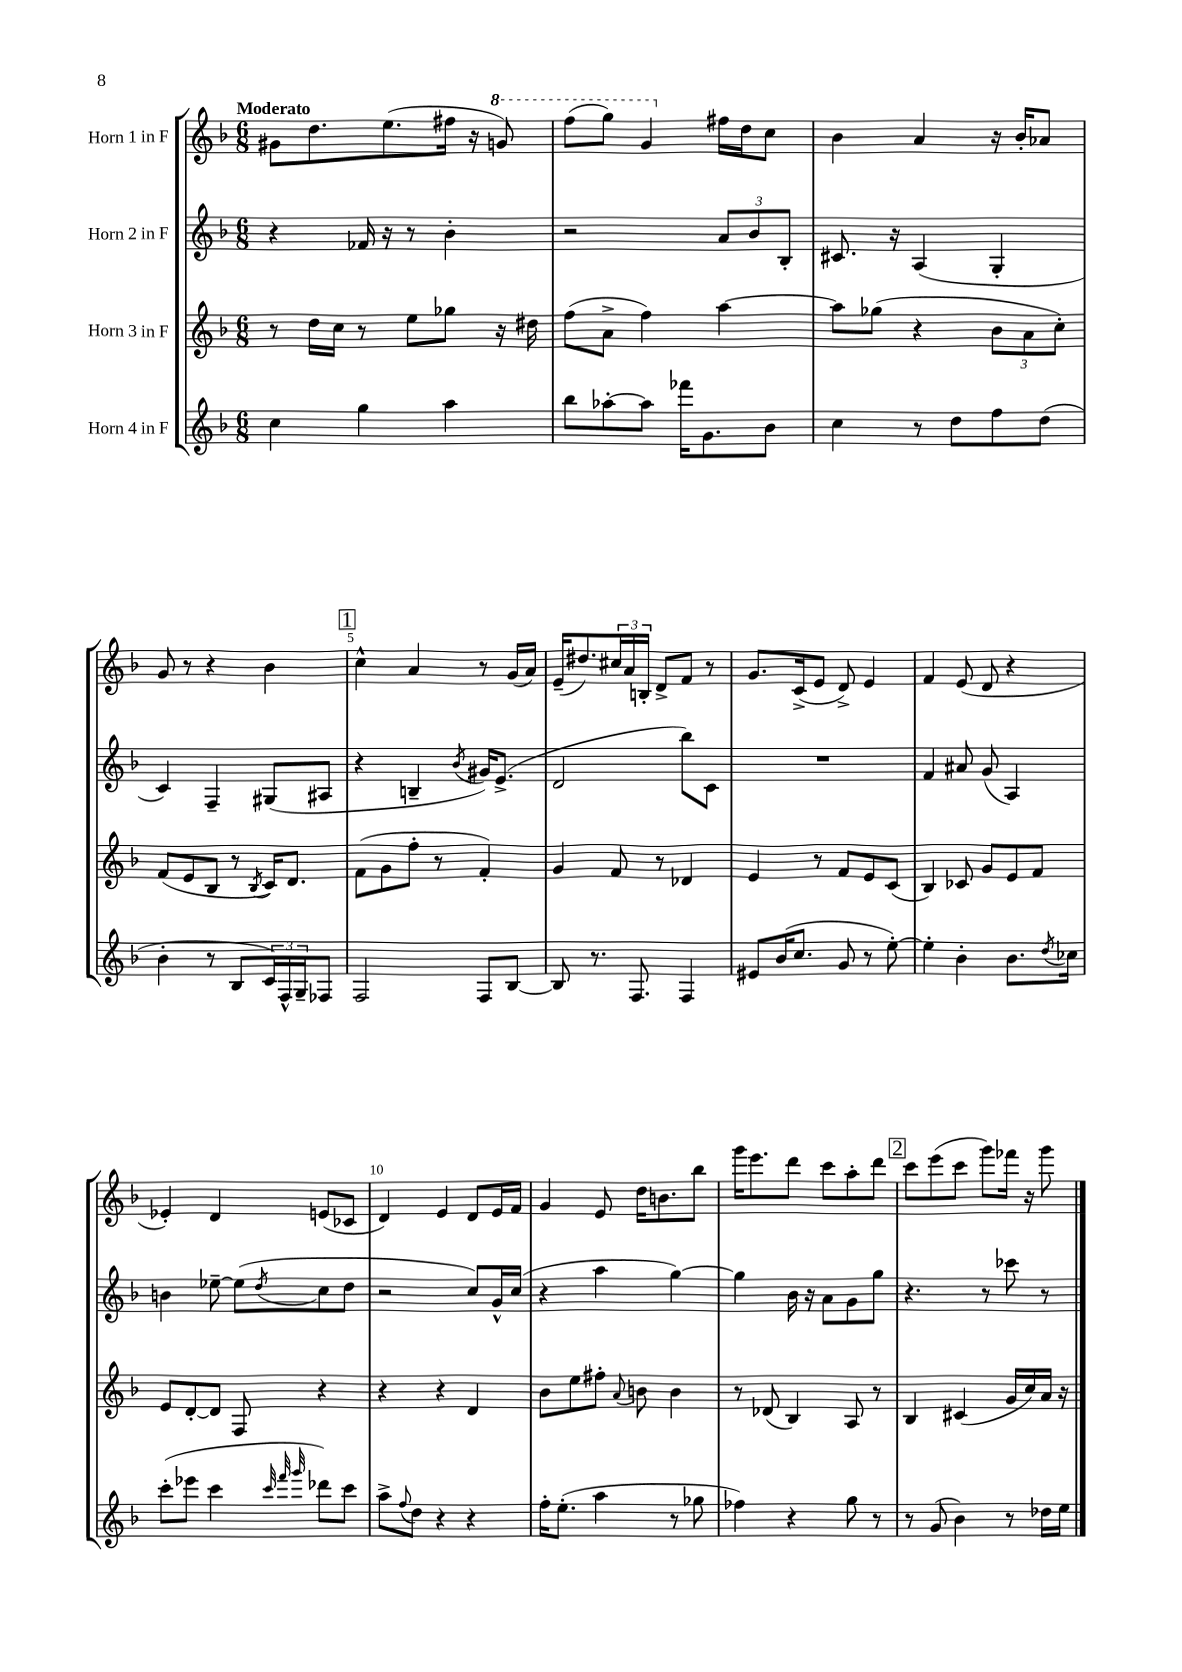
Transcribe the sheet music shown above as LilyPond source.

<<
\new StaffGroup <<
\new Staff = "s0" \with { instrumentName = "Horn 1 in F" } {
    \clef treble \key f \major \numericTimeSignature \time 6/8 \tempo "Moderato"
    gis'8 d''8. e''8.( fis''16 r16 \ottava #1 g''!8) |
    f'''8( g'''8) g''4 \ottava #0 fis''16 d''16 c''8 |
    bes'4 a'4 r16 bes'16-. aes'8 |
    g'8 r8 r4 bes'4 |
    \mark \markup { \box "1" } c''4-^ a'4 r8 g'16( a'16) |
    e'16--( dis''8.) \tuplet 3/2 { cis''16 a'16 b16-. } d'8-> f'8 r8 |
    g'8. c'16->( e'8 d'8->) e'4 |
    f'4 e'8( d'8 r4 |
    ees'4-.) d'4 e'8( ces'8 |
    d'4) e'4 d'8 e'16 f'16 |
    g'4 e'8 d''16 b'8. bes''8 |
    g'''16 e'''8. d'''8 c'''8 a''8-. d'''8 |
    \mark \markup { \box "2" } c'''8 e'''8( c'''8 g'''8) fes'''16 r16 g'''8 \bar "|." |
}
\new Staff = "s1" \with { instrumentName = "Horn 2 in F" } {
    \clef treble \key f \major \numericTimeSignature \time 6/8
    r4 fes'16 r16 r8 bes'4-. |
    r2 \tuplet 3/2 { a'8 bes'8 bes8-. } |
    cis'8. r16 a4( g4-. |
    c'4) f4-- gis8( ais8 |
    \mark \markup { \box "1" } r4 b4-- \acciaccatura { bes'8 } gis'16) e'8.->( |
    d'2 bes''8) c'8 |
    R2. |
    f'4 ais'8 g'8( a4) |
    b'4 ees''8~-- ees''8( \acciaccatura { d''8 } c''8 d''8 |
    r2 c''8) g'16-^ c''16( |
    r4 a''4 g''4~) |
    g''4 bes'16 r16 a'8 g'8 g''8 |
    \mark \markup { \box "2" } r4. r8 ces'''8 r8 \bar "|." |
}
\new Staff = "s2" \with { instrumentName = "Horn 3 in F" } {
    \clef treble \key f \major \numericTimeSignature \time 6/8
    r8 d''16 c''16 r8 e''8 ges''8 r16 dis''16 |
    f''8( a'8-> f''4) a''4~ |
    a''8 ges''8( r4 \tuplet 3/2 { bes'8 a'8 c''8-.) } |
    f'8( e'8 bes8 r8 \acciaccatura { bes8 } c'16) d'8. |
    \mark \markup { \box "1" } f'8( g'8 f''8-. r8 f'4-.) |
    g'4 f'8 r8 des'4 |
    e'4 r8 f'8 e'8 c'8( |
    bes4) ces'8 g'8 e'8 f'8 |
    e'8 d'8~-. d'8 f8 r4 |
    r4 r4 d'4 |
    bes'8 e''8 fis''8-. \appoggiatura { a'8 } b'8 b'4 |
    r8 des'8( bes4) a8 r8 |
    \mark \markup { \box "2" } bes4 cis'4( g'16 c''16) a'16 r16 \bar "|." |
}
\new Staff = "s3" \with { instrumentName = "Horn 4 in F" } {
    \clef treble \key f \major \numericTimeSignature \time 6/8
    c''4 g''4 a''4 |
    bes''8 aes''8~-. aes''8 fes'''16 g'8. bes'8 |
    c''4 r8 d''8 f''8 d''8( |
    bes'4-. r8 bes8 \tuplet 3/2 { c'16) f16-^ g16-- } fes8 |
    \mark \markup { \box "1" } f2 f8 bes8~ |
    bes8 r8. f8. f4 |
    eis'8 bes'16( c''8. g'8 r8 e''8~-.) |
    e''4-. bes'4-. bes'8. \acciaccatura { d''8 } ces''16 |
    c'''8-.( ees'''8 c'''4 \grace { c'''32 f'''32 g'''32 } des'''8) c'''8 |
    a''8-> \appoggiatura { f''8 } d''8 r4 r4 |
    f''16-. e''8.-.( a''4 r8 ges''8 |
    fes''4) r4 g''8 r8 |
    \mark \markup { \box "2" } r8 g'8( bes'4) r8 des''16 e''16 \bar "|." |
}
>>
>>
\layout { \context { \Score \override BarNumber.break-visibility = ##(#f #t #t) barNumberVisibility = #(every-nth-bar-number-visible 5) } }
